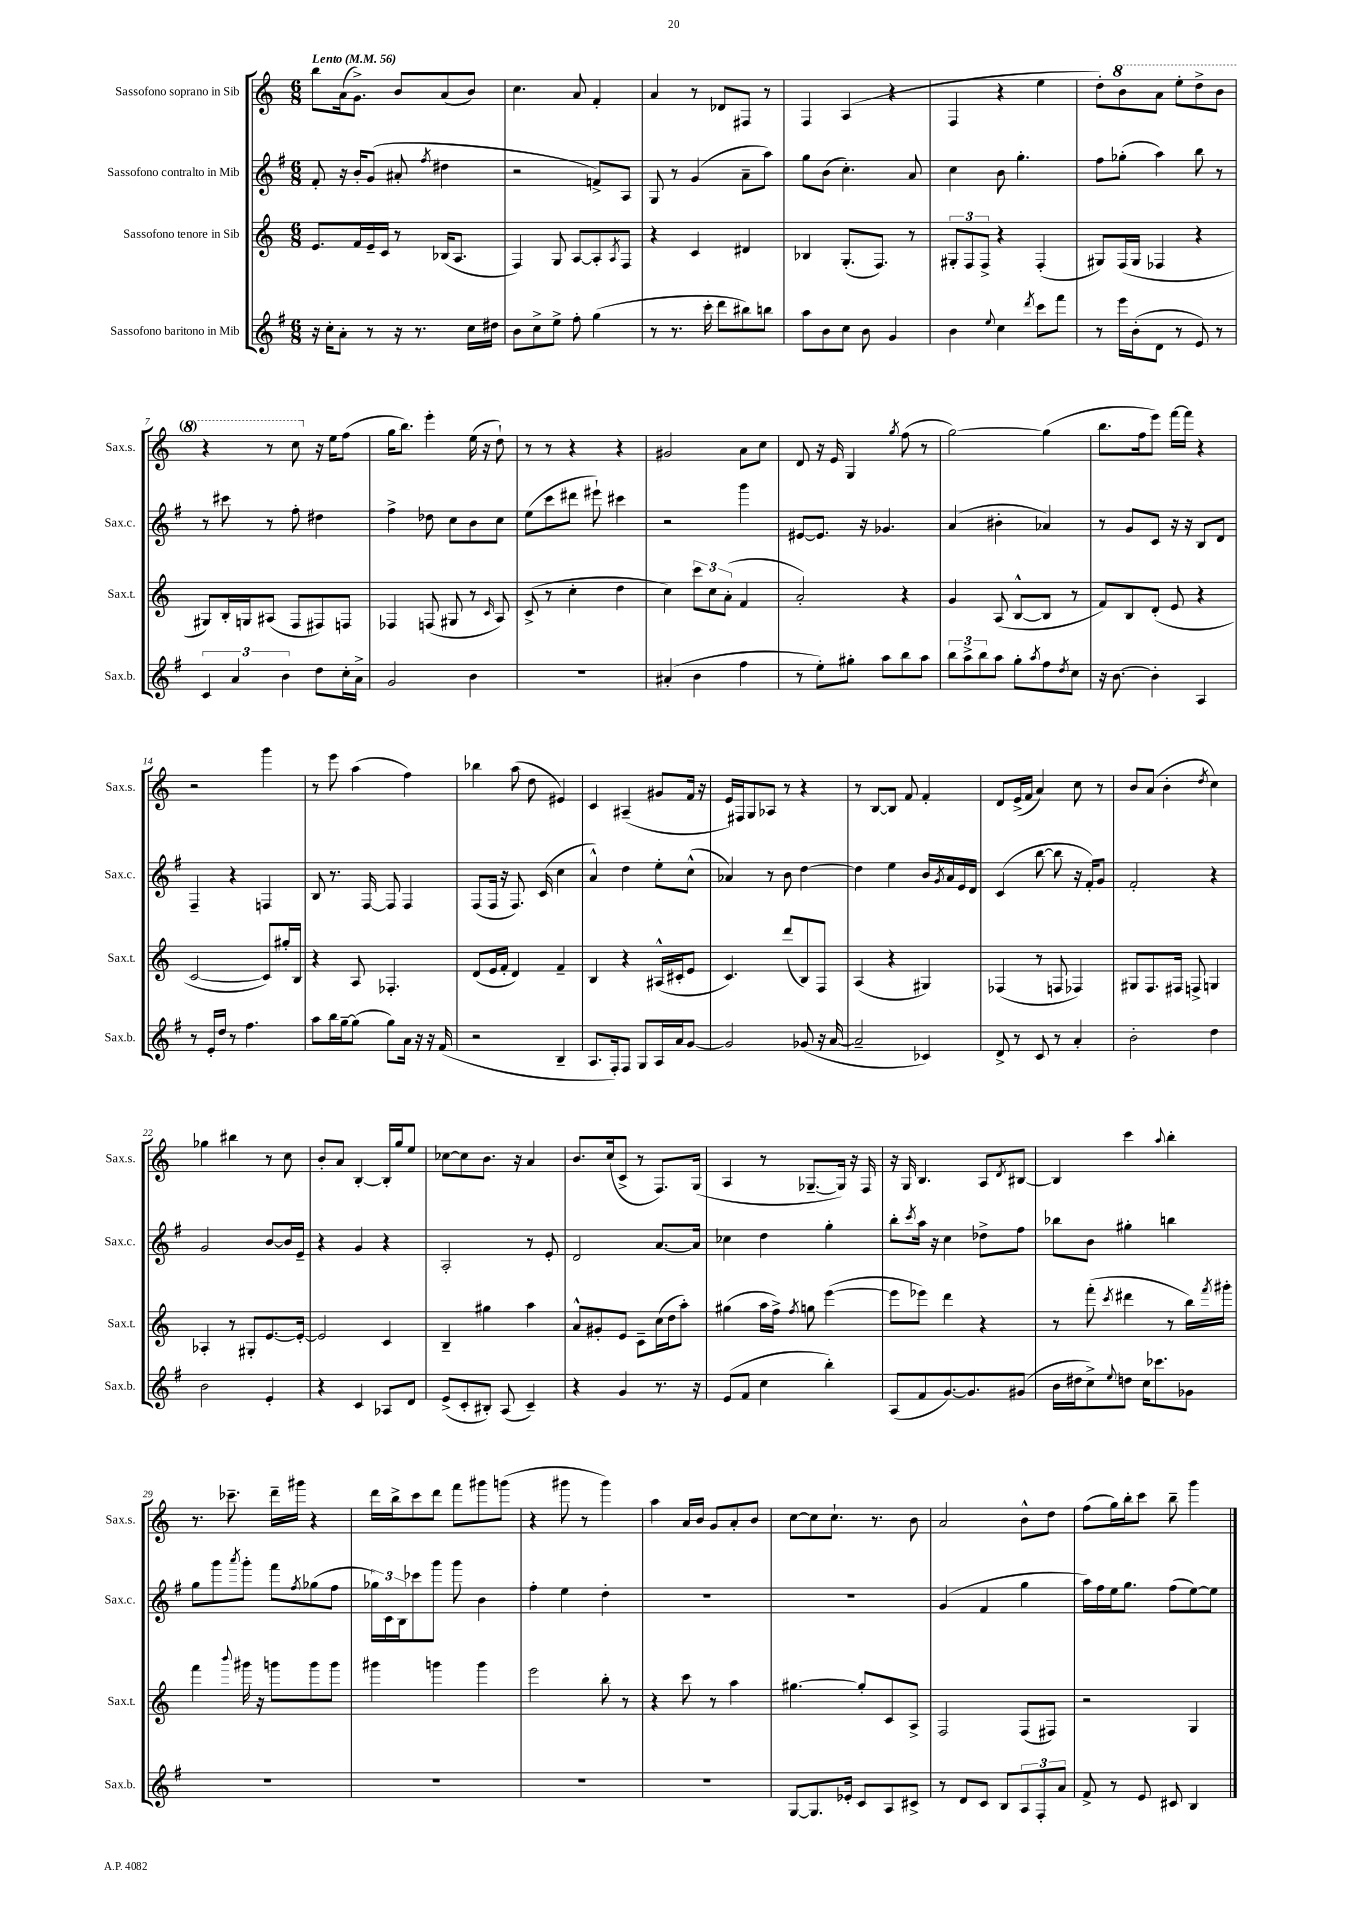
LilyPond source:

<<
\new StaffGroup <<
\new Staff = "s0" \with { instrumentName = "Sassofono soprano in Sib" shortInstrumentName = "Sax.s." } {
    \clef treble \key c \major \numericTimeSignature \time 6/8 \tempo "Lento" 4 = 56
    b''8 a'16( g'8.->) b'8 a'8( b'8) |
    c''4. a'8 f'4-. |
    a'4 r8 des'8 fis8 r8 |
    f4 a4( r4 |
    f4 r4 e''4 |
    d''8-.) \ottava #1 b''8 a''8 e'''8-. d'''8-> b''8 |
    r4 r8 c'''8 \ottava #0 r16 e''16 f''8( |
    g''16 b''8.) e'''4-. e''16( r16 d''8-!) |
    r8 r8 r4 r4 |
    gis'2 a'8 c''8 |
    d'8 r16 e'16 g4 \acciaccatura { g''8 } f''8( r8 |
    g''2~) g''4( |
    b''8. f''16 e'''8) f'''16~ f'''16 r4 |
    r2 g'''4 |
    r8 e'''8 a''4( f''4) |
    bes''4 a''8( d''8 eis'4) |
    c'4 ais4--( gis'8 f'16 r16 |
    e'16) fis16 g8 aes8 r8 r4 |
    r8 b8~ b8 f'8 f'4-. |
    d'8 e'16->( f'16 a'4) c''8 r8 |
    b'8 a'8( b'4-. \acciaccatura { d''8 } c''4) |
    ges''4 bis''4 r8 c''8 |
    b'8-. a'8 b4~-. b16-. g''16 e''8 |
    ces''8~ ces''8 b'8. r16 a'4 |
    b'8. c''16( c'8-> r8 f8.) g16( |
    a4 r8 ges8.~-- ges16) r16 f16 |
    r16 g16 b4. a8 \acciaccatura { d'8 } bis8~ |
    bis4 c'''4 \appoggiatura { a''8 } b''4-. |
    r8. ces'''8.-- d'''16-- gis'''16 r4 |
    d'''16 b''16-> c'''8 d'''8 f'''8 gis'''8 g'''8( |
    r4 gis'''8 r8 gis'''4) |
    a''4 a'16 b'16 g'8 a'8-. b'8 |
    c''8~ c''8 c''8.-! r8. b'8 |
    a'2 b'8-^ d''8 |
    f''8( g''16) b''16-. c'''8 b''8-- g'''4 \bar "|." |
}
\new Staff = "s1" \with { instrumentName = "Sassofono contralto in Mib" shortInstrumentName = "Sax.c." } {
    \clef treble \key g \major \numericTimeSignature \time 6/8
    fis'8-. r16 b'16-. g'8( ais'8-. \acciaccatura { fis''8 } dis''4 |
    r2 f'8->) a8 |
    g8 r8 g'4( a'8-- a''8) |
    g''8 b'8( c''4.-.) a'8 |
    c''4 b'8 g''4.-. |
    fis''8 ges''8-.( a''4) b''8 r8 |
    r8 cis'''8 r8 fis''8-. dis''4 |
    fis''4-> des''8 c''8 b'8 c''8 |
    e''8( c'''8 dis'''8 eis'''8-!) cis'''4 |
    r2 g'''4 |
    eis'8~ eis'8. r16 ges'4. |
    a'4( bis'4-. aes'4) |
    r8 g'8 c'8 r16 r16 b8 d'8 |
    fis4-- r4 f4 |
    b8 r8. fis16~ fis8 fis4 |
    fis8( fis16 r16 fis8.) c'16( c''4 |
    a'4-^) d''4 e''8-. c''8-^( |
    aes'4) r8 b'8 d''4~ |
    d''4 e''4 b'16 \acciaccatura { g'8 } a'16 e'16 d'16 |
    c'4( b''8~ b''8 r16 fis'16-.) g'8 |
    fis'2-. r4 |
    g'2 b'8~ b'16 e'16-- |
    r4 g'4 r4 |
    a2-. r8 e'8-. |
    d'2 a'8.~ a'16 |
    ces''4 d''4 g''4-. |
    b''8-. \acciaccatura { c'''8 } a''16 r16 c''4 des''8-> fis''8 |
    bes''8 b'8 gis''4-. b''4 |
    g''8 g'''8 \acciaccatura { a'''8 } g'''8-. fis'''8 \acciaccatura { fis''8 } ges''8( fis''8 |
    \tuplet 3/2 { ges''16) c'16 b16 } ces'''8 g'''8 g'''8 b'4 |
    fis''4-. e''4 d''4-. |
    R2. |
    R2. |
    g'4( fis'4 g''4 |
    a''16) fis''16 e''16 g''8. fis''8( e''8~) e''8 \bar "|." |
}
\new Staff = "s2" \with { instrumentName = "Sassofono tenore in Sib" shortInstrumentName = "Sax.t." } {
    \clef treble \key c \major \numericTimeSignature \time 6/8
    e'8. f'16 e'16-- c'16 r8 bes16( a8. |
    f4) g8 a8~ a8-. \acciaccatura { a8 } f8 |
    r4 c'4 dis'4 |
    bes4 g8.-.( f8.) r8 |
    \tuplet 3/2 { gis8-. f8 f8-> } r4 f4-.( |
    gis8) f16( gis16 fes4 r4 |
    gis8) b16-. g16 ais8( f8 fis8) f8 |
    fes4 f8( gis8 r8 \grace { c'16 } a8) |
    c'8->( r8 c''4-. d''4 |
    c''4) \tuplet 3/2 { c'''8 c''8 a'8-.( } f'4 |
    a'2-.) r4 |
    g'4 a8( b8~-^ b8 r8 |
    f'8) b8 d'8-.( e'8 r4 |
    c'2~ c'8) gis''16-. b16 |
    r4 a8 fes4.-. |
    d'8( e'16 f'16-. d'4) f'4-- |
    b4 r4 ais16-^( cis'16-. e'8 |
    c'4.) d'''8( b8) f8 |
    a4( r4 gis4) |
    fes4( r8 f8 fes4) |
    gis8 f8. fis16 f8-> g4 |
    aes4-. r8 gis8-. e'8.~ e'16~-. |
    e'2 c'4 |
    b4-- gis''4 a''4 |
    a'8-^ gis'8-. e'8 c'8-- c''16( d''16 a''8-.) |
    gis''4( a''16 f''16->) \acciaccatura { f''8 } g''8 e'''4~( |
    e'''8 ees'''8) d'''4 r4 |
    r8 f'''8-.( \acciaccatura { c'''8 } dis'''4 r8 b''16) \acciaccatura { f'''8 } gis'''16-. |
    f'''4 \appoggiatura { b'''8 } gis'''16 r16 g'''8 g'''8 g'''8 |
    gis'''4 g'''4 g'''4 |
    e'''2 b''8-. r8 |
    r4 c'''8 r8 a''4 |
    gis''4.~ gis''8-. c'8 a8-> |
    f2 f8( fis8) |
    r2 g4 \bar "|." |
}
\new Staff = "s3" \with { instrumentName = "Sassofono baritono in Mib" shortInstrumentName = "Sax.b." } {
    \clef treble \key g \major \numericTimeSignature \time 6/8
    r16 c''16-. a'8-. r8 r16 r8. c''16 dis''16 |
    b'8 c''8-> e''8-> fis''8-. g''4( |
    r8 r8. c'''16-. d'''8 bis''8) b''8 |
    a''8 b'8 c''8 b'8 g'4 |
    b'4 \appoggiatura { e''8 } c''4 \acciaccatura { d'''8 } c'''8 fis'''8 |
    r8 e'''16 b'16-.( d'8 r8 e'8) r8 |
    \tuplet 3/2 { c'4 a'4 b'4 } d''8 c''16-. a'16-> |
    g'2 b'4 |
    R2. |
    ais'4-.( b'4 fis''4 |
    r8 e''8-.) gis''8-. a''8 b''8 a''8 |
    \tuplet 3/2 { b''8 a''8-> b''8 } a''8 g''8-. \acciaccatura { a''8 } fis''8 \acciaccatura { d''8 } c''8 |
    r16 b'8.~ b'4-. a4 |
    r8 e'16-. d''16 r8 fis''4. |
    a''8 b''16 g''16~-- g''8( g''8) a'16 r16 r16 fis'16( |
    r2 b4-- |
    a8. fis16-.) fis8 g8 a16 a'16 g'8~ |
    g'2 ges'8( r16 a'16~ |
    a'2-- ces'4) |
    d'8-> r8 c'8 r8 a'4-. |
    b'2-. d''4 |
    b'2 e'4-. |
    r4 c'4 aes8 d'8 |
    e'8->( c'8-. bis8-.) a8( c'4--) |
    r4 g'4 r8. r16 |
    e'8( fis'8 c''4 b''4-.) |
    a8( fis'8 g'8.~) g'8. gis'8( |
    b'16 dis''16 c''8->) \appoggiatura { e''8 } d''8 c''16 ces'''8. ges'8 |
    R2. |
    R2. |
    R2. |
    R2. |
    g8~ g8. ees'16-. c'8 a8 cis'8-> |
    r8 d'8 c'8 b8 \tuplet 3/2 { a8 fis8-. a'8 } |
    fis'8-> r8 e'8 cis'8 b4 \bar "|." |
}
>>
>>
